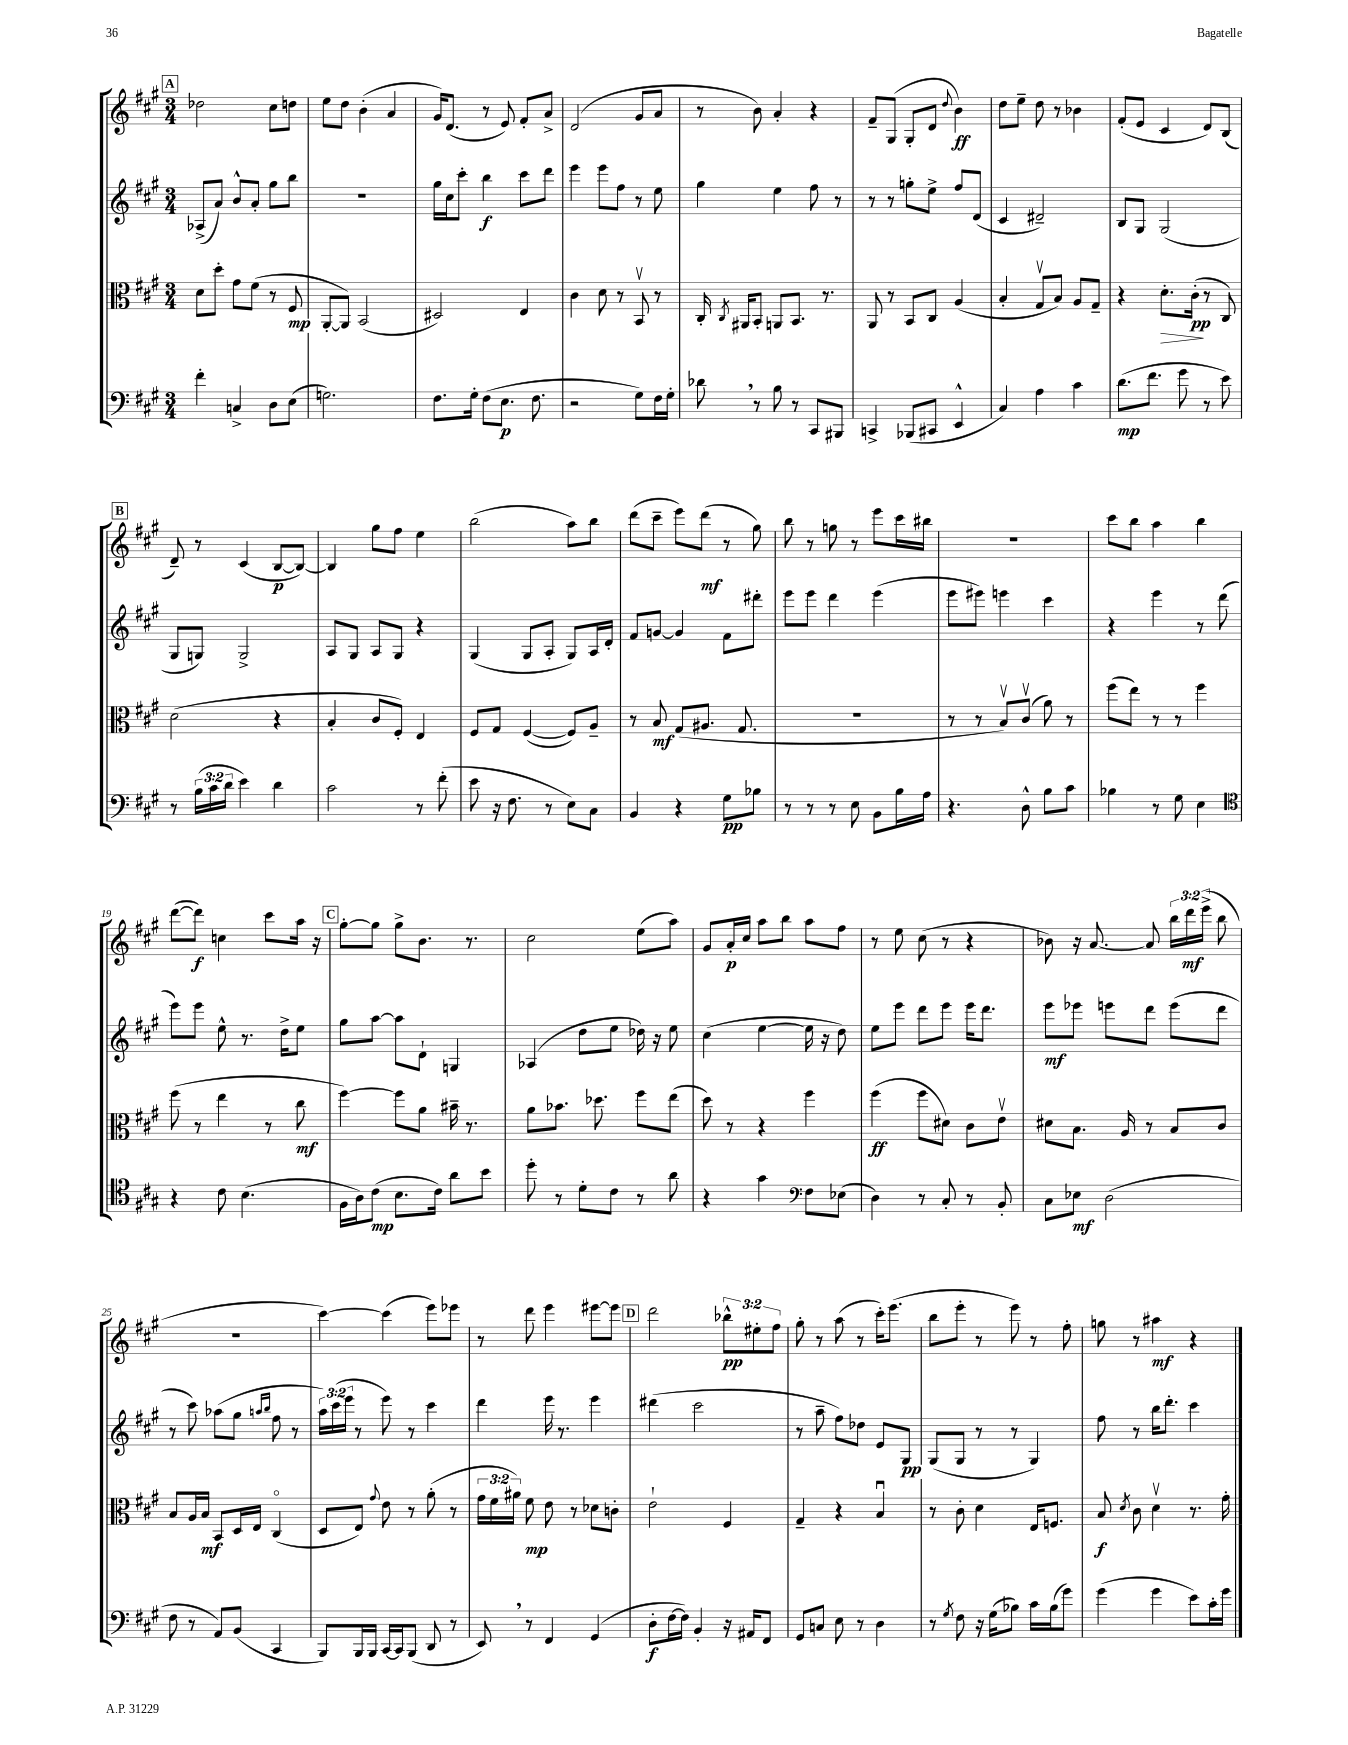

**kern	**kern	**kern	**kern
*staff4	*staff3	*staff2	*staff1
*clefF4	*clefC3	*clefG2	*clefG2
*k[f#c#g#]	*k[f#c#g#]	*k[f#c#g#]	*k[f#c#g#]
*M3/4	*M3/4	*M3/4	*M3/4
4f#'	8d	(8A-^	2dd-
.	8dd'	8a)	.
4C^	8g#	8b^^	.
.	(8f#	8a'	.
8D	8r	8gg#	8cc#
(8E	8F#	8bb	8dd
=	=	=	=
2.G)	[8AA'	2.r	8ee
.	8AA])	.	8dd
.	(2BB	.	(4b'
.	.	.	4a
=	=	=	=
8.F#	2D#)	16gg#	16g#)
.	.	16cc#	(8.d
.	.	8ccc#'	.
16G#'	.	.	.
(8F#	.	4bb	8r
8.E	.	.	8e)
.	4E	8ccc#	8f#'
8.F#	.	.	.
.	.	8ddd	8a^
=	=	=	=
2r	4c#	4eee	(2d
.	8d	8eee	.
.	8r	8ff#	.
8G#)	8BBv	8r	8g#
16F#	8r	8ee	8a
16G#'	.	.	.
=	=	=	=
8d-	16C#'	4gg#	8r
.	8qC#	.	.
.	16AA#	.	.
8r	8BB'	.	8b)
8B	8AA	4ee	4a'
8r	8.BB	.	.
8CC#	.	8ff#	4r
.	8.r	.	.
8BBB#	.	8r	.
=	=	=	=
4CC^	8AA	8r	8f#~
.	8r	8r	(8G#
(8BBB-	8BB	8gg'	8G#'
8CC#	8C#	8ee^	8d
.	.	.	8qqdd
4EE^^	(4A	8ff#	4b)
.	.	(8d	.
=	=	=	=
4C#)	4B'	4c#	8dd
.	.	.	8ee~
4A	8G#v	2d#~)	8dd
.	8B)	.	8r
4c#	8A	.	4b-
.	8G#~	.	.
=	=	=	=
(8.d	4r	8B	(8f#'
.	.	8G#	8e
8.f#	.	.	.
.	8.d'	(2G#	4c#
8g#	.	.	.
.	(16c#'	.	.
8r	8r	.	8d)
8e)	8C#)	.	(8B
=	=	=	=
8r	(2d	8G#	8d~)
(24B	.	8G)	8r
24c#	.	.	.
24d	.	.	.
4e)	.	2G^	(4c#
4d	4r	.	[8B
.	.	.	8B_)
=	=	=	=
2c#	4B'	8A	4B]
.	.	8G#	.
.	8c#	8A	8gg#
.	8F#')	8G#	8ff#
8r	4E	4r	4ee
(8f#'	.	.	.
=	=	=	=
8e	8F#	(4G#	(2bb
16r	8G#	.	.
8.F#	.	.	.
.	([4F#	8G#	.
8r	.	8A'	.
8E)	8F#])	8G#)	8aa)
8C#	8A~	16A	8bb
.	.	16d'	.
=	=	=	=
4BB	8r	8f#	(8ddd
.	8B	[8g	8ccc#~
4r	(8G#	4g]	8eee)
.	8.A#	.	(8ddd
8G#	.	8f#	8r
.	8.G#	.	.
8B-	.	8ddd#'	8gg#)
=	=	=	=
8r	2.r	8eee	8bb
8r	.	8eee	8r
8r	.	4ddd	8gg
8E	.	.	8r
8BB	.	(4eee	8eee
16B	.	.	16ccc#
16A	.	.	16bb#
=	=	=	=
4.r	8r	8eee	2.r
.	8r	8eee#)	.
.	8Bv)	4eee	.
8D^^	(8c#v	.	.
8B	8a)	4ccc#	.
8c#	8r	.	.
=	=	=	=
4B-	(8ff#	4r	8ccc#
.	8ee)	.	8bb
8r	8r	4eee	4aa
8G#	8r	.	.
4E	4ff#	8r	4bb
.	.	(8ddd	.
=	=	=	=
*clefC4	*	*	*
4r	(8ff#	8eee)	([8ddd
.	8r	8eee	8ddd])
8c#	4ee	8ee^^	4cc
(4.B	.	8.r	.
.	8r	.	8ccc#
.	.	16dd^	.
.	8cc#	8ee	16aa
.	.	.	16r
=	=	=	=
16F#	[4ff#)	8gg#	[8gg#'
16A)	.	.	.
(8c#	.	[8aa	8gg#]
8.B	8ff#]	8aa]	8gg#^
.	8a	8d`	8.b
16c#)	.	.	.
8a	16b#~	4G	.
.	8.r	.	8.r
8b	.	.	.
=	=	=	=
8dd'	8a	(4A-	2cc#
8r	8.b-	.	.
8d'	.	8dd	.
.	8.dd-	.	.
8c#	.	8ee	.
8r	8ff#	16dd-)	(8ee
.	.	16r	.
8a	(8ee	8ee	8aa)
=	=	=	=
4r	8dd)	(4cc#	8g#
.	8r	.	16a'
.	.	.	16cc#
4g#	4r	[4ee	8aa
.	.	.	8bb
*clefF4	*	*	*
8F#	4ff#	16ee]	8aa
.	.	16r	.
(8E-	.	8dd)	8ff#
=	=	=	=
4D)	(4ff#	8ee	8r
.	.	8eee	8ee
8r	8ff#	8ddd	(8cc#
8C#'	8d#)	8eee	8r
8r	8c#	16eee	4r
.	.	8.ddd	.
8BB'	8ev	.	.
=	=	=	=
8C#	8d#	8eee	8b-)
8E-	8.B	8eee-	16r
.	.	.	[8.a
(2D	.	8eee	.
.	16A	.	.
.	8r	8ddd	8a]
.	8B	(8eee	24bb
.	.	.	24ddd
.	.	.	(24eee^
.	8c#	8ddd	8bb
=	=	=	=
8F#	8B	8r	2.r
8r	16A	8ccc#)	.
.	16B	.	.
8AA)	8BB	(8aa-	.
(8BB	16D	8gg#	.
.	16E	.	.
.	.	16qqaa	.
.	.	16qqbb	.
4CC#	(4C#o	8ff#	.
.	.	8r	.
=	=	=	=
8BBB)	8D	24aa)	[4ccc#)
.	.	(24ccc#	.
.	.	24eee	.
16BBB	8E)	8r	.
16BBB	.	.	.
.	8qqg#	.	.
[16CC#	8e	8eee)	(4ccc#]
16CC#]	.	.	.
(8BBB	8r	8r	.
8DD	(8a'	4ccc#	8eee)
8r	8r	.	8eee-
=	=	=	=
8EE)	24g#	4ddd	8r
.	24f#	.	.
.	24a#)	.	.
8r	8f#	.	8ddd
4FF#	8e	16eee	4eee
.	.	8.r	.
.	8r	.	.
(4GG#	8d-	4eee	[8eee#
.	8c'	.	8eee#]
=	=	=	=
8D'	2e`	(4ddd#	2ddd
[16F#	.	.	.
16F#])	.	.	.
4BB'	.	2ccc#	.
16r	4F#	.	12bb-^^
16AA#	.	.	.
.	.	.	12ee#'
8FF#	.	.	.
.	.	.	12ff#
=	=	=	=
8GG#	4G#~	8r	8gg#'
8C	.	8aa~	8r
8E	4r	8ff#)	(8aa
8r	.	8dd-	8r
4D	4Bu	8e	16ccc#')
.	.	.	(8.eee
.	.	8G#	.
=	=	=	=
8r	8r	(8G#	8bb
8qG#	.	.	.
8F#	8c#'	8G#	8eee'
16r	4d	8r	8r
(16G#	.	.	.
8B-)	.	8r	8eee)
16c#	16E	4G#)	8r
(16B-	8.F	.	.
8g#)	.	.	8ff#'
=	=	=	=
(4g#	8B	8ff#	8gg
.	8qd	.	.
.	8c#	8r	8r
4g#	4dv	16bb	4aa#
.	.	8.ddd'	.
8e)	8.r	4ccc#	4r
16c#'	.	.	.
16g#	16g#'	.	.
==	==	==	==
*-	*-	*-	*-
